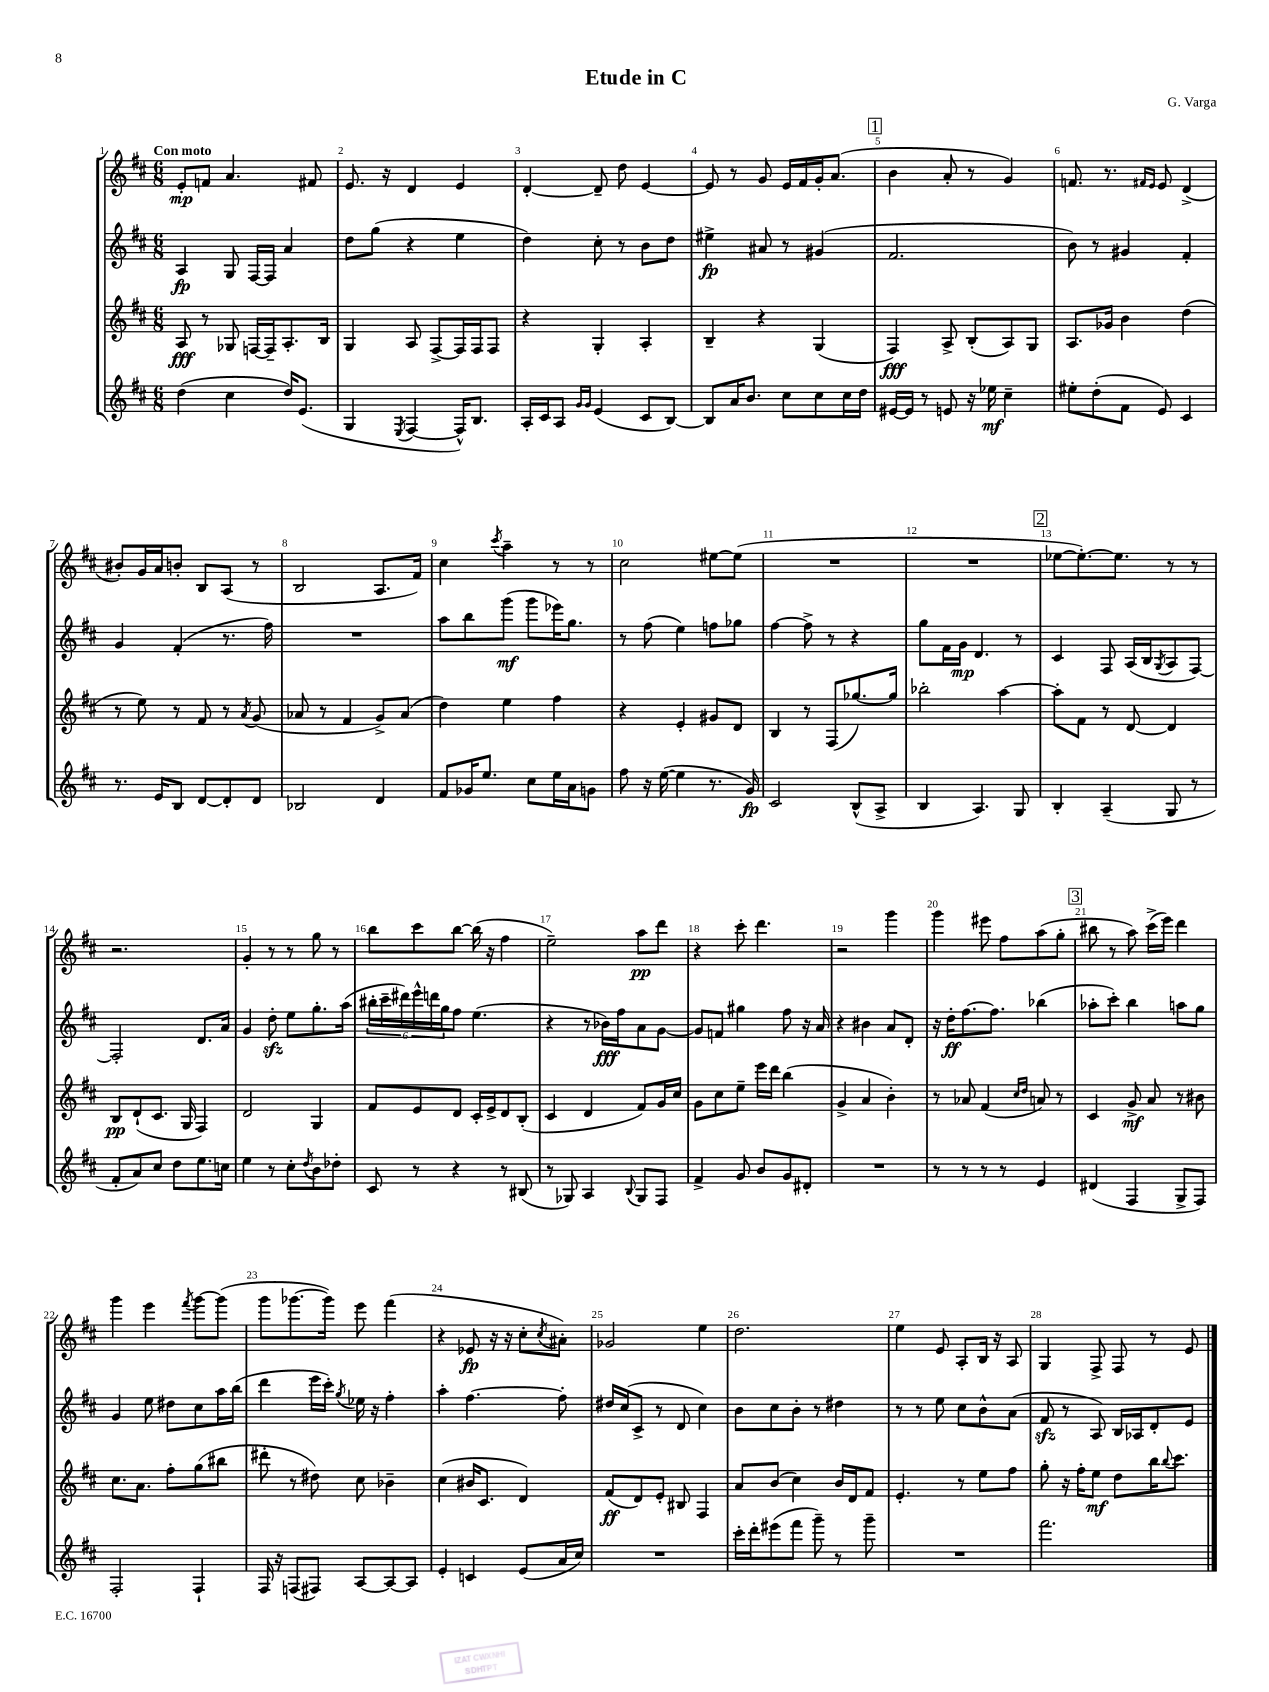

**kern	**kern	**kern	**kern
*staff4	*staff3	*staff2	*staff1
*clefG2	*clefG2	*clefG2	*clefG2
*k[f#c#]	*k[f#c#]	*k[f#c#]	*k[f#c#]
*M6/8	*M6/8	*M6/8	*M6/8
(4dd\	8A/	4A/	8e'/L
.	8r	.	8f/J
4cc#\	8G-/	8G/	4.a/
.	[16F/LL	[16F#/LL	.
.	16F~/]J	16F#/]JJ	.
16dd/LK)	8.A'/	4a/	.
(8.e/J	.	.	.
.	.	.	8f#/
.	16B/Jk	.	.
=	=	=	=
4G/	4G/	8dd\L	8.e/
.	.	(8gg\J	.
.	.	.	16r
8qE/	.	.	.
[4F#/	8A/	4r	4d/
.	[8F#^/L	.	.
16F#^^/]LK)	16F#/]L	4ee\	4e/
8.B/J	16F#/J	.	.
.	8F#/J	.	.
=	=	=	=
16A'/LL	4r	4dd\)	[4d'/
16c#/J	.	.	.
8A/J	.	.	.
16qqg/LL	.	.	.
16qqg/JJ	.	.	.
(4e/	4G'/	8cc#'\	8d~/]
.	.	8r	8dd\
8c#/L	4A'/	8b\L	[4e/
[8B/J)	.	8dd\J	.
=	=	=	=
8B/]L	4B~/	4ee#^\	8e/]
16a/K	.	.	8r
8.b/J	.	.	.
.	4r	8a#/	8g/
8cc#\L	.	8r	16e/LL
.	.	.	16f#/
8cc#\	(4G/	(4g#/	16g'/J
.	.	.	(8.a/J
16cc#\L	.	.	.
16dd\JJ	.	.	.
=	=	=	=
[16e#/LL	4F#/)	2.f#/	4b\
16e#/]JJ	.	.	.
8r	.	.	.
8e/	8A^/	.	8a'/
16r	(8B'/L	.	8r
16ee-\	.	.	.
4cc#~\	8A/)	.	4g/)
.	8G/J	.	.
=	=	=	=
8ee#'\L	8.A/L	8b\)	8.f/
(8dd'\	.	8r	.
.	16g-/Jk	.	8.r
8f#\J	4b\	4g#/	.
.	.	.	16qqf#/LL
.	.	.	16qqe/JJ
8e/)	.	.	8e/
4c#/	(4dd\	4f#'/	(4d^/
=	=	=	=
8.r	8r	4g/	8b#'/L)
.	8ee\)	.	16g/L
16e/LK	.	.	16a/J
8B/J	8r	(4f#'/	8b'/J
[8d/L	8f#/	.	8B/L
8d'/]	8r	8.r	(8A/J
.	8qa/	.	.
8d/J	(8g/	.	8r
.	.	16ff#\)	.
=	=	=	=
2B-/	8a-/	2.r	2B/
.	8r	.	.
.	4f#/	.	.
4d/	8g^/L)	.	8.A/L
.	(8a-/J	.	.
.	.	.	16f#/Jk)
=	=	=	=
8f#/L	4dd\)	8aa\L	4cc#\
16g-/K	.	8bb\	.
8.ee/J	.	.	.
.	.	.	8qccc#/
.	4ee\	(8ggg\J	4aa~\
8cc#\L	.	8ggg\L	.
16ee\L	4ff#\	16eee-\K)	8r
16a\J	.	8.gg\J	.
8g\J	.	.	8r
=	=	=	=
8ff#\	4r	8r	2cc#\
16r	.	(8ff#\	.
([16ee\	.	.	.
4ee\]	4e'/	4ee\)	.
8.r	8g#/L	8ff\L	[8ee#\L
.	8d/J	8gg-\J	(8ee#\]J
16g/)	.	.	.
=	=	=	=
2c#/	4B/	[4ff#\	2.r
.	8r	8ff#^\]	.
.	(8F#/L	8r	.
(8B^^/L	[8.gg-/)	4r	.
8A^/J	.	.	.
.	16gg-/]Jk	.	.
=	=	=	=
4B/	2bb-'\	8gg\L	2.r
.	.	16f#\L	.
.	.	16g\JJ	.
4.A/)	.	4.d/	.
.	[4aa\	.	.
8G/	.	8r	.
=	=	=	=
4B'/	8aa'\]L	4c#/	[8ee-\L
.	8f#\J	.	8.ee-'\_)
(4A~/	8r	8F#/	.
.	.	.	8.ee-\]J
.	[8d/	(16A/LL	.
.	.	16B/J	.
.	.	8qG/	.
8G/	4d/]	8A/	8r
8r	.	[8F#/J)	8r
=	=	=	=
8f#'/L	8B/L	2F#'/]	2.r
8a/)	(8d`/	.	.
8cc#/J	8.c#/J	.	.
8dd\L	.	.	.
.	16G/	.	.
8.ee\	4F#/)	8.d/L	.
16cc\Jk	.	16a/Jk	.
=	=	=	=
4ee\	2d/	4g/	4g'/
8r	.	8dd'\	8r
8cc#'\L	.	8ee\L	8r
8qdd/	.	.	.
8b\	4G/	8.gg'\	8gg\
8dd-'\J	.	.	8r
.	.	(16aa\Jk	.
=	=	=	=
8c#/	8f#/L	24bb#'\LL	8bb\L
.	.	24ccc#~\	.
.	.	24ddd#\)	.
8r	8e/	24eee^^\	8ccc#\
.	.	24ddd\	.
.	.	24gg\J	.
4r	8d/J	8ff#\J	[8bb\J
.	16c#'/LL	(4.ee\	(16bb\]
.	16e^/J	.	16r
8r	8d/	.	4ff#\
(8B#/	(8B'/J	.	.
=	=	=	=
8r	4c#/	4r	2ee~\)
8G-/)	.	.	.
4A/	4d/	8r	.
.	.	16b-\LL)	.
.	.	16ff#\J	.
8qqB/	.	.	.
8G-/L	8f#/L)	8a\	8aa\L
8F#/J	16g/L	[8g\J	8ddd\J
.	16cc#/JJ	.	.
=	=	=	=
4f#^/	8g\L	8g/]L	4r
.	8cc#\	8f/J	.
8g/	8ee~\J	4gg#\	8ccc#'\
8b/L	16eee\LL	.	4.ddd\
.	16ddd\JJ	.	.
8g/	(4bb\	8ff#\	.
8d#'/J	.	16r	.
.	.	16a/	.
=	=	=	=
2.r	4g^/	4r	2r
.	4a/	4b#\	.
.	4b'\)	8a/L	4ggg\
.	.	8d'/J	.
=	=	=	=
8r	8r	16r	4ggg\
.	.	16dd'\LK	.
8r	8a-/	[8.ff#\	.
8r	(4f#/	.	8eee#\
.	.	8.ff#\]J	.
8r	.	.	8ff#\L
.	16qqcc#/LL	.	.
.	16qqdd/JJ	.	.
4e/	8a/)	(4bb-\	(8aa\
.	8r	.	8gg'\J
=	=	=	=
(4d#/	4c#/	8aa-'\L	8bb#\
.	.	8ccc#'\J)	8r
4F#/	8g^/	4bb\	8aa\)
.	8a/	.	(16ccc#^\LL
.	.	.	16eee\JJ)
8G^/L	8r	8aa\L	4ddd\
8F#/J)	8b#\	8gg\J	.
=	=	=	=
2F#'/	8.cc#\L	4g/	4ggg\
.	8.a\J	.	.
.	.	8ee\	4eee\
.	8ff#'\L	8dd#\L	.
.	.	.	8qfff#/
4F#`/	(8gg\	8cc#\	[8ggg\L
.	8bb#\J	16aa\L	(8ggg\]J
.	.	(16bb\JJ	.
=	=	=	=
16F#/	8ddd#'\	4ddd\	8ggg\L
16r	.	.	.
(8F/L	8r	.	[8.ggg-\
8F#/J)	8dd#\)	16eee\LL	.
.	.	16ccc#'\JJ)	16ggg-\]Jk)
.	.	8qgg/	.
[8A/L	8cc#\	16ee-\	8eee\
.	.	16r	.
8A/_	4b-~\	4ff#'\	(4fff#\
8A/]J	.	.	.
=	=	=	=
4e'/	(4cc#\	4aa'\	4r
4c/	16b#/LK	[4.ff#\	8e-/
.	8.c#/J	.	.
.	.	.	16r
.	.	.	16r
(8e/L	4d/)	.	8cc#'\L
.	.	.	8qcc#/
16a/L	.	8ff#'\]	8a#'\J)
16cc#/JJ)	.	.	.
=	=	=	=
2.r	(8f#/L	16dd#/LL	2g-/
.	.	(16cc#/J	.
.	8d/)	8c#^/J	.
.	8e'/J	8r	.
.	8B#/	8d/	.
.	4F#/	4cc#\)	4ee\
=	=	=	=
16ccc#'\LL	8a/L	8b\L	2.dd\
16ddd'\J	.	.	.
(8eee#\	(8b/J	8cc#\	.
8fff#\J	4cc#\)	8b'\J	.
8ggg~\)	.	8r	.
8r	16b/LL	4dd#\	.
.	16d/J	.	.
8ggg~\	8f#/J	.	.
=	=	=	=
2.r	4.e'/	8r	4ee\
.	.	8r	.
.	.	8ee\	8e/
.	8r	8cc#\L	8A'/L
.	8ee\L	8b^^\	16B/Jk
.	.	.	16r
.	8ff#\J	(8a\J	8A/
=	=	=	=
2.fff#\	8gg'\	8f#/	4G/
.	16r	8r	.
.	16ff#'\LK	.	.
.	8ee\J	8A/)	8F#^/
.	8dd\L	16B/LL	8F#/
.	.	16A-/J	.
.	16bb\K	8d'/	8r
.	8qqbb/	.	.
.	8.ccc#\J	.	.
.	.	8e/J	8e/
==	==	==	==
*-	*-	*-	*-
